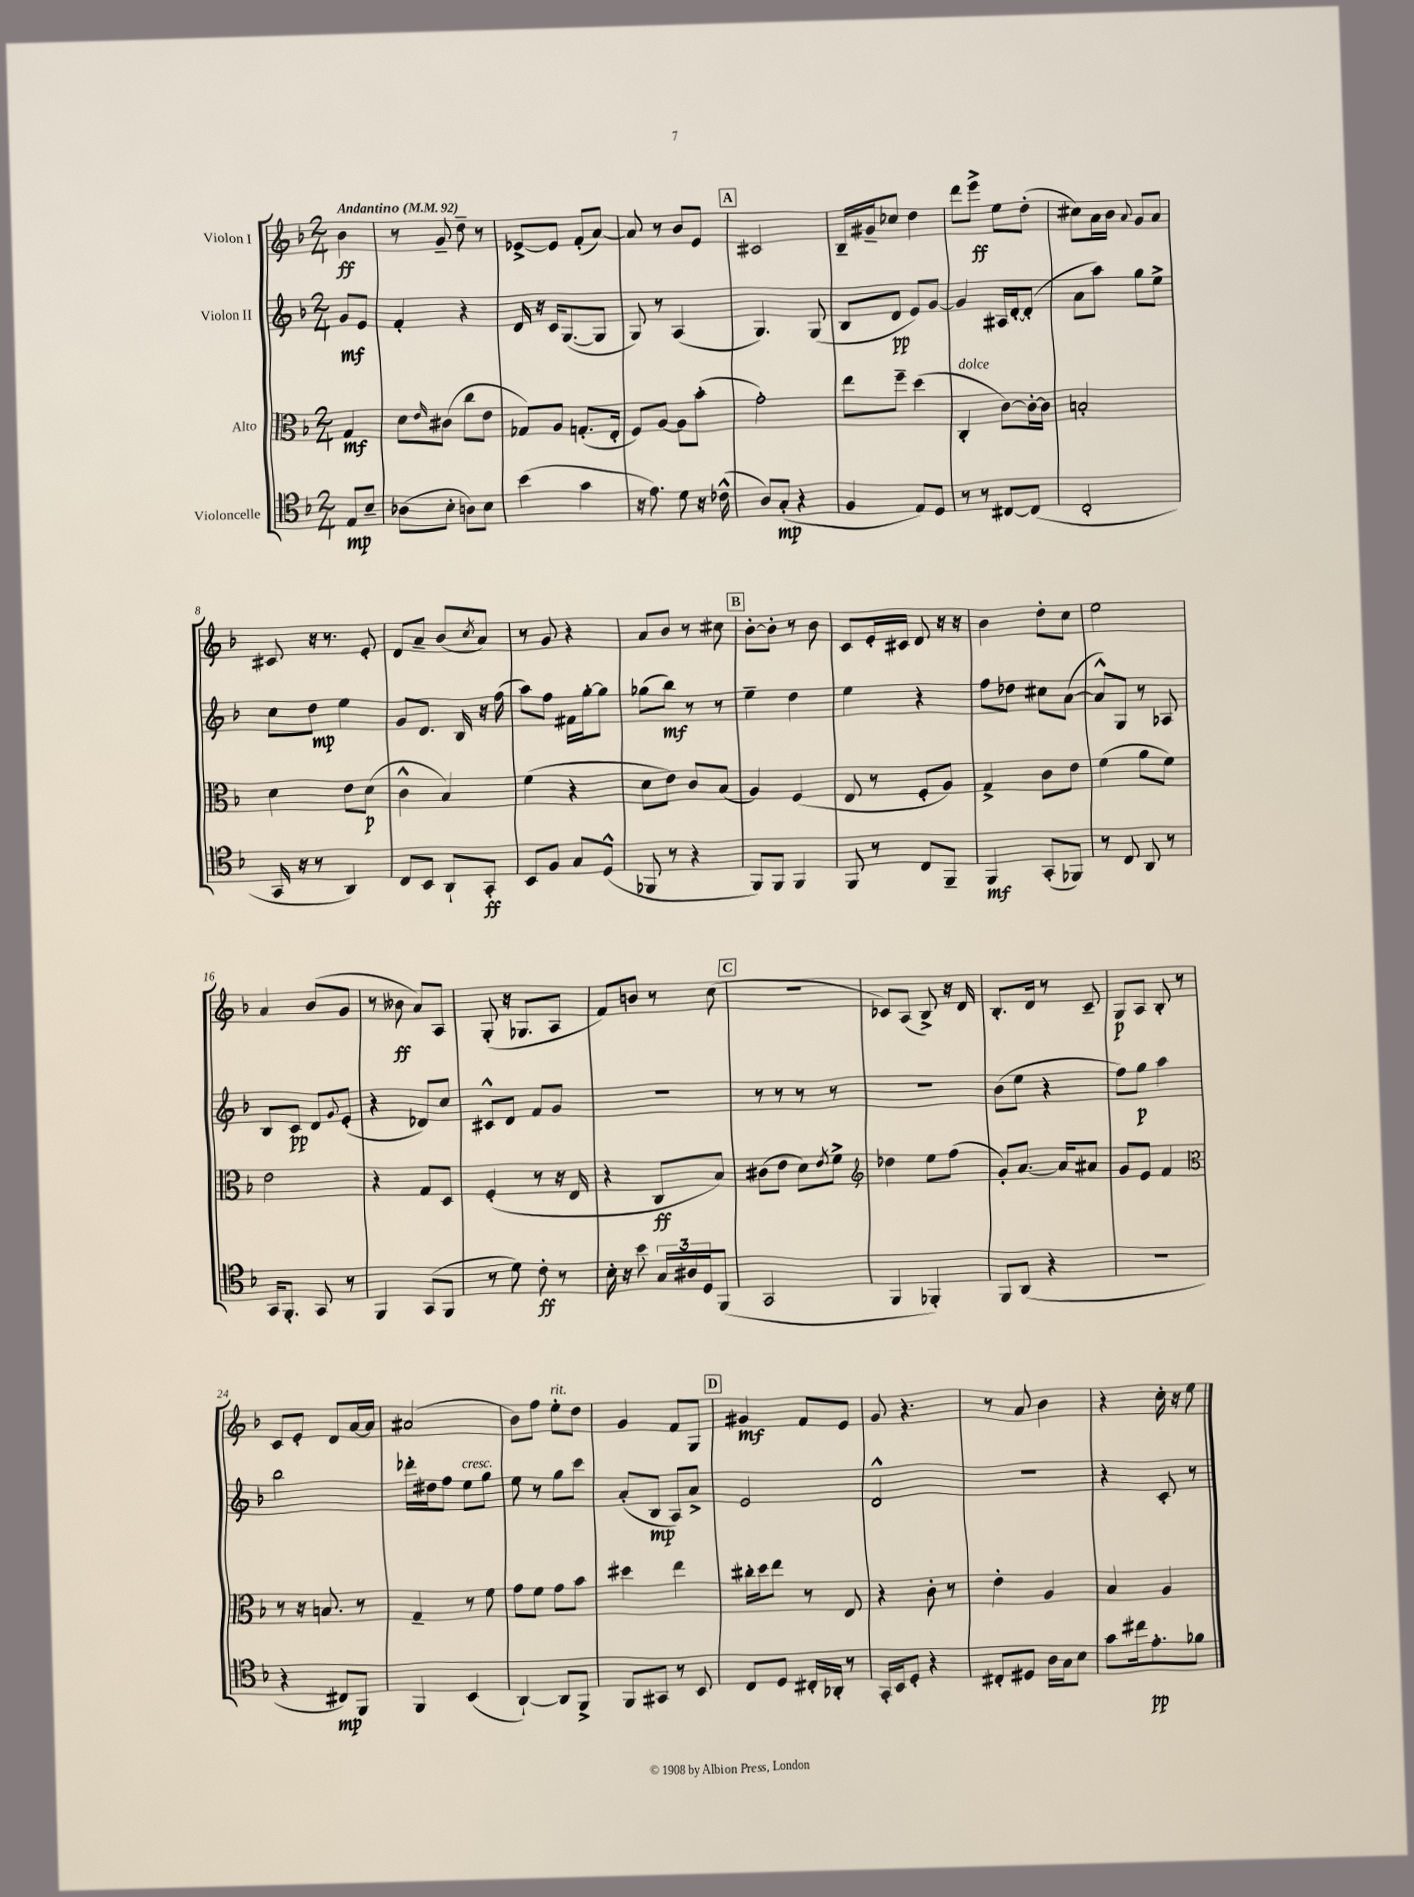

**kern	**kern	**kern	**kern
*staff4	*staff3	*staff2	*staff1
*clefC4	*clefC3	*clefG2	*clefG2
*k[b-]	*k[b-]	*k[b-]	*k[b-]
*M2/4	*M2/4	*M2/4	*M2/4
*MM92	*MM92	*MM92	*MM92
8E	4G	8g	4b-
8B-~	.	8e	.
=	=	=	=
(8A-	8d	4f'	8r
.	16qqe	.	.
8B-'	(8c#	.	8g~
8A)	8cc	4r	8dd~
8B-	8e	.	8r
=	=	=	=
(4b-	8G-)	16d	[8e-^
.	.	16r	.
.	8A	16c	8e-]
.	.	([8.G	.
4g	(8.G'	.	(8f'
.	.	8G]	[8a)
.	16E'	.	.
=	=	=	=
16r	8F)	8G)	8a]
8.e)	.	.	.
.	[8A	8r	8r
8d	8A]	(4A	8b-
16r	(8b-'	.	8e
(16c-^^	.	.	.
=	=	=	=
8A)	2g')	4.G)	2c#
(8G'	.	.	.
4r	.	.	.
.	.	(8G	.
=	=	=	=
4F	8ee	8B-	16B-~
.	.	.	16g#~
.	8ff~	8d	8cc-
8E)	(4dd	8e)	4dd
8D	.	[8g	.
=	=	=	=
8r	4C'	4g]	8ddd
8r	.	.	8eee^
[8C#	[8c)	16A#	8ee
.	.	[16d'	.
(8C#]	16c'_	(8d']	(8dd'
.	16c]	.	.
=	=	=	=
2C'	2B'	8a	8cc#)
.	.	8aa)	16a
.	.	.	16b-
.	.	.	8qqa
.	.	8gg	8g
.	.	8ee^	8a
=	=	=	=
16GG	4d	8cc	8c#
16r	.	.	.
8r	.	8dd	16r
.	.	.	8.r
4AA)	8e	4ee	.
.	(8d	.	8e'
=	=	=	=
8C	4c^^	8g	8d
8BB-	.	8.d	8a~
8AA`	4B-)	.	(8b-
.	.	16B-	.
.	.	.	8qcc
8GG'	.	16r	8a)
.	.	(16ff	.
=	=	=	=
8BB-	(4f	8aa)	8r
8F	.	8ff	8g
8G	4r	16f#	4r
.	.	[16gg'	.
(8D^^	.	8gg]	.
=	=	=	=
8FF-	8d	(8gg-	8a
8r	8e)	8bb-)	8b-
4r	8c	8r	8r
.	(8B-	8r	8cc#
=	=	=	=
8FF)	4A)	4ee~	[8b-'
8FF	.	.	8b-']
4FF	(4F	4dd	8r
.	.	.	8b-
=	=	=	=
8FF	8E	4ee	8c
8r	8r	.	16e'
.	.	.	16c#
8C	8F'	4r	8d
8FF~	8A)	.	16r
.	.	.	16r
=	=	=	=
4FF	4G^	8ff	4b-
.	.	8dd-	.
(8GG'	8c	8cc#	8dd'
8FF-)	8e	([8a	8cc
=	=	=	=
8r	(4f	8a^^])	2ee
8C	.	8G	.
8AA	8a	8r	.
8r	8f)	8A-	.
=	=	=	=
16GG	2e	8B-	4a
8.FF'	.	.	.
.	.	8c	.
8GG	.	8d	(8b-
.	.	8qqg	.
8r	.	(8e'	8g
=	=	=	=
4FF	4r	4r	8r
.	.	.	8b--
(8GG	8G	8d-)	8a)
8FF	8D	8cc	8A
=	=	=	=
8r	(4F'	8c#^^	(8G'
8d)	.	8d	16r
.	.	.	8.G-
8c'	8r	8f	.
8r	16r	8g	8A
.	16E	.	.
=	=	=	=
16B-'	4r	2r	8f)
16r	.	.	.
8b-	.	.	8b
24G	8C	.	8r
24A#	.	.	.
24D	.	.	.
(8FF	8B-)	.	(8cc
=	=	=	=
2GG	(8c#	8r	2r
.	8e	8r	.
.	8d)	8r	.
.	8qe	.	.
.	8f^	8r	.
=	=	=	=
*	*clefG2	*	*
4FF	4dd-	2r	8c-)
.	.	.	(8A
4FF-')	8ee	.	8B-^)
.	(8ff	.	16r
.	.	.	16d
=	=	=	=
8FF	8g')	(8b-	8.B-'
(8AA	[8.a	8ee	.
.	.	.	16d
4r	.	4r	8r
.	16a]	.	.
.	8a#	.	8c~
=	=	=	=
2r	8g	8ff)	8G
.	8e	8gg	8A
.	4f	4aa	8B-'
.	.	.	8r
=	=	=	=
*	*clefC3	*	*
4r	8r	2bb-	8c
.	16r	.	8e'
.	8.B	.	.
8C#)	.	.	8d
8FF	8r	.	[16a
.	.	.	16a]
=	=	=	=
4FF	4G~	16ddd-'	(2a#
.	.	16dd#	.
.	.	8ff	.
(4BB-	8r	8ee	.
.	8f	8gg	.
=	=	=	=
[4AA`)	8g	8ee	8b-)
.	8f	8r	8ff
8AA]	8g	8gg	8ee'
8FF^	8b-	8ccc	8dd
=	=	=	=
8FF	4dd#	(8a'	4g
8GG#	.	8B-	.
8r	4ee	8A)	8f
8BB-	.	8a^	8G
=	=	=	=
8C	16cc#'	2e	4g#
.	16dd	.	.
8D	8ee	.	.
16C#'	8r	.	8f
16AA-'	.	.	.
8r	8E	.	8e
=	=	=	=
16GG'	4r	2d^^	8g
16BB-	.	.	.
8D'	.	.	4.r
4r	8c'	.	.
.	8r	.	.
=	=	=	=
8C#'	4e'	2r	8r
8D#	.	.	8a
16A	4A	.	4b-
16G	.	.	.
8B-	.	.	.
=	=	=	=
8g	4B-	4r	4r
16cc#	.	.	.
8.e'	.	.	.
.	4A	8c'	16cc'
.	.	.	16r
8f-	.	8r	8ee
==	==	==	==
*-	*-	*-	*-
